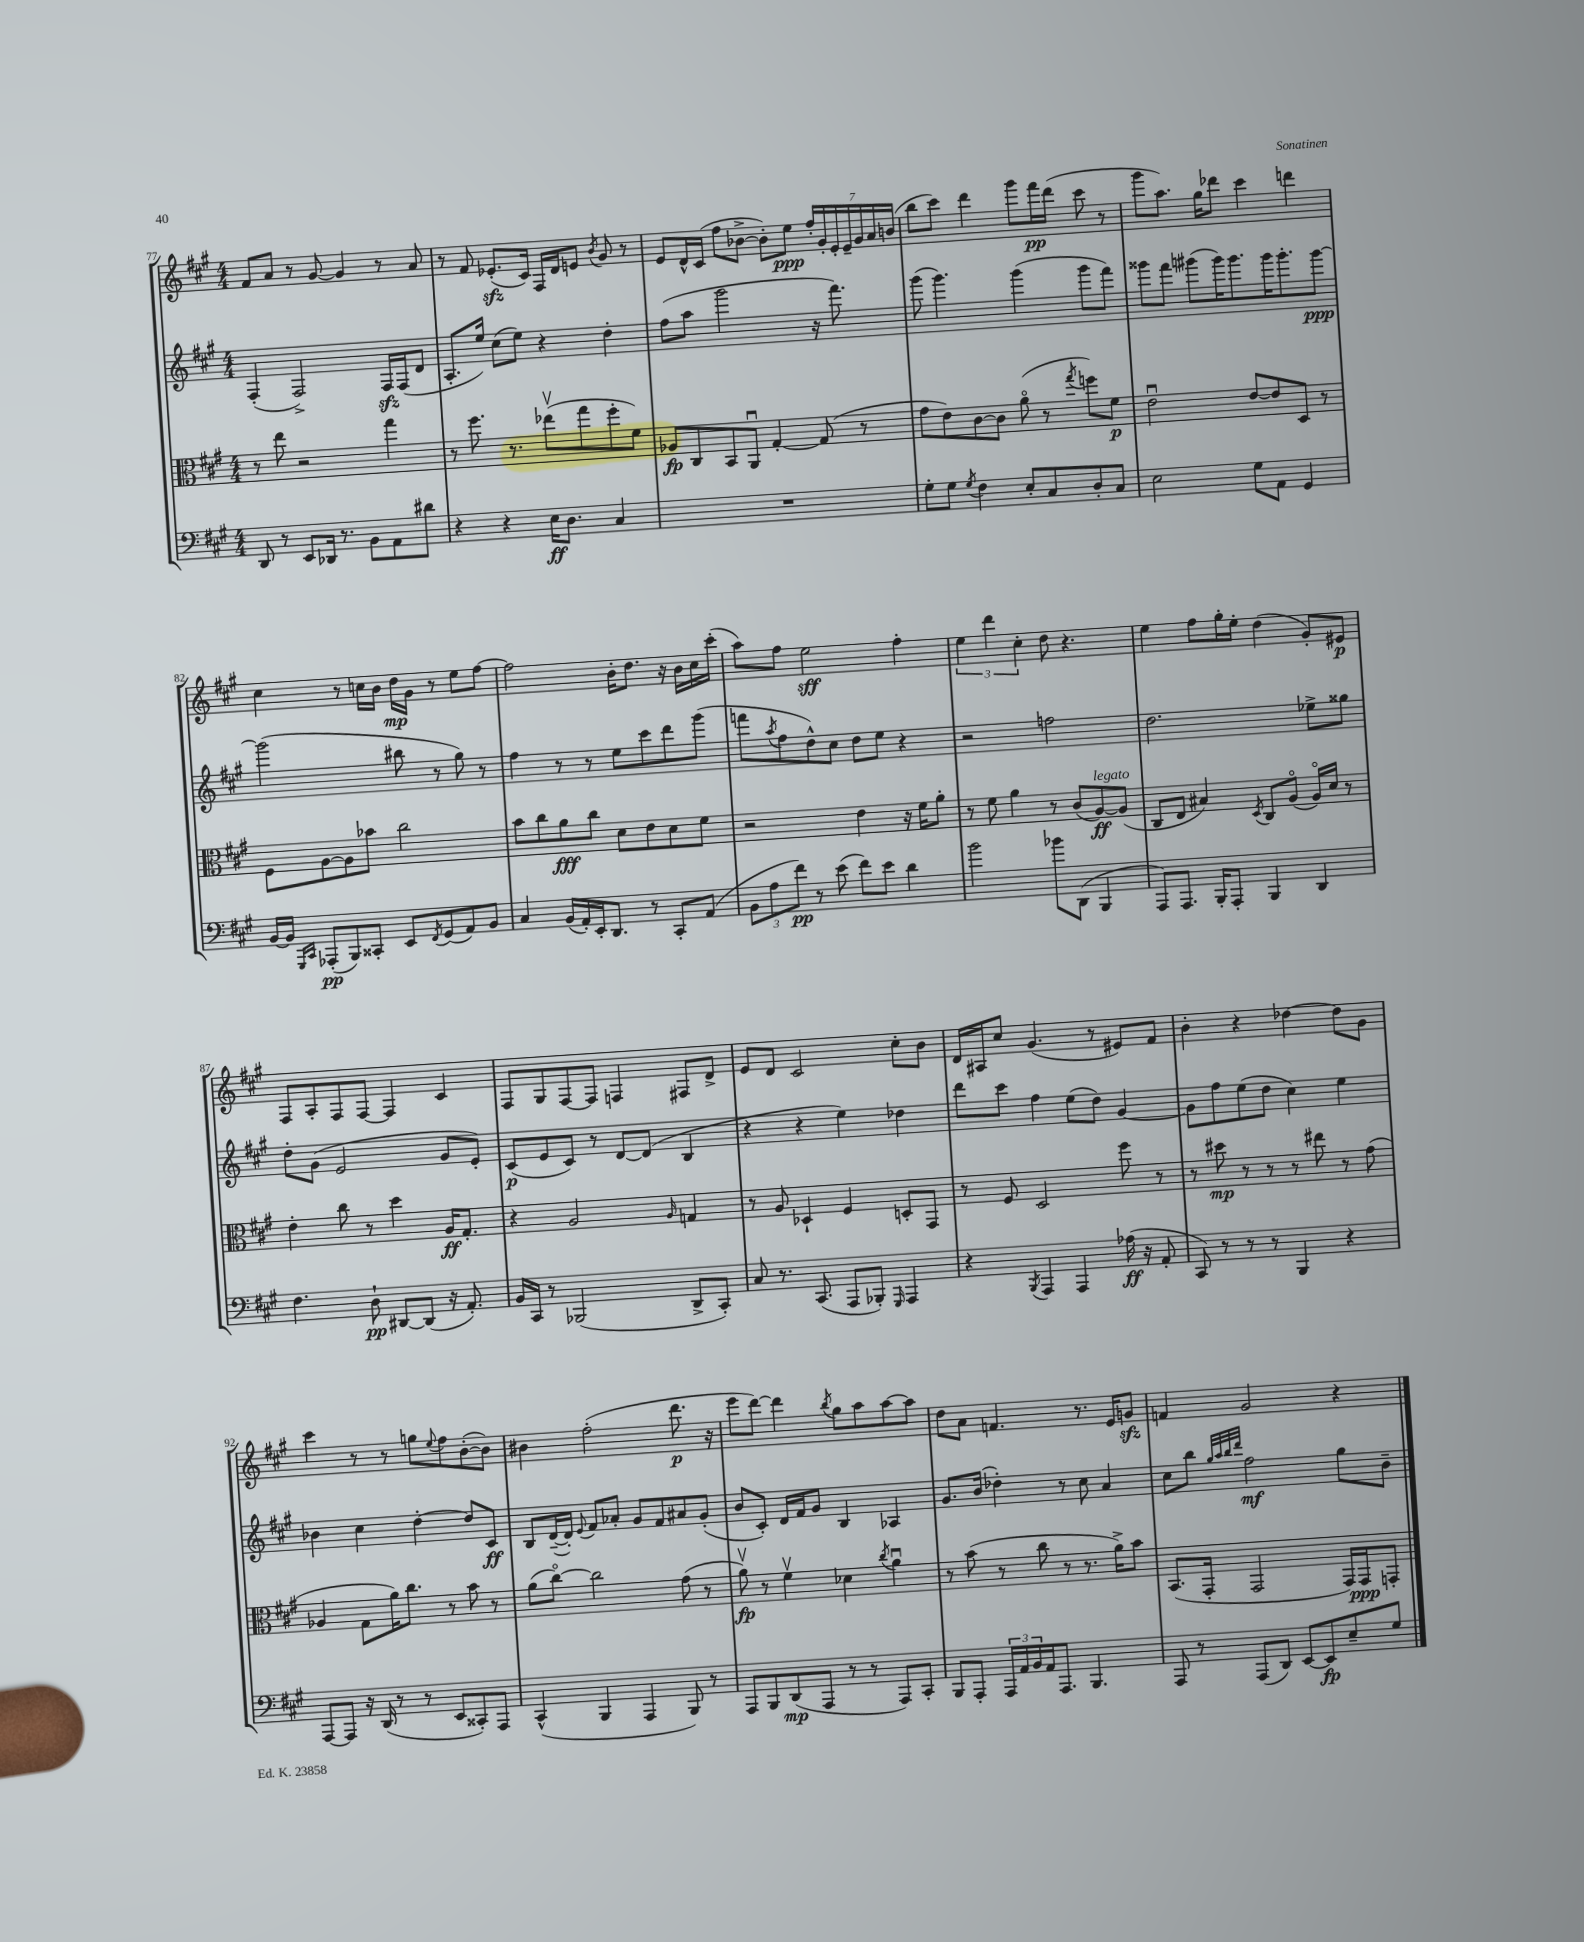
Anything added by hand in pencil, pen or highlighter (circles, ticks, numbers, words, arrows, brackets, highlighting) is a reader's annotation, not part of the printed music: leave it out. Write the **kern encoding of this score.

**kern	**kern	**kern	**kern
*staff4	*staff3	*staff2	*staff1
*clefF4	*clefC3	*clefG2	*clefG2
*k[f#c#g#]	*k[f#c#g#]	*k[f#c#g#]	*k[f#c#g#]
*M4/4	*M4/4	*M4/4	*M4/4
8DD/	8r	(4F#'/	8f#/L
8r	8ee\	.	8a/J
8EE/L	2r	2F#^/)	8r
16DD-/Jk	.	.	[8g#/
8.r	.	.	.
.	.	.	4g#/]
8BB\L	.	.	.
8AA\	4gg#\	16F#/LL	8r
.	.	(16F#/J	.
8d#\J	.	8d/J	8a/
=	=	=	=
4r	8r	8.A'/L	8r
.	8.ff#\	.	8f#/
.	.	16ee/Jk)	.
4r	.	(8cc#\L	(8.e-'/L
.	8.r	.	.
.	.	8ee\J)	.
.	.	.	16c#/Jk)
16E\LK	(8ee-v\L	4r	16F#/LL
8.D\J	.	.	16d/J
.	8gg#\	.	8e/J
.	.	.	8qb/
4C#/	8ff#'\	4dd'\	8g#/
.	8f#\J)	.	8r
=	=	=	=
1r	8A-/L	(8ff#\L	8e/L
.	8C#/	8aa\J	16d^^/L
.	.	.	(16c#/JJ
.	8BB/	2ggg#\	8ff#\L
.	8AAu/J	.	[8b-^\J
.	[4G#'/	.	8b-'\]L)
.	.	.	8ee\J
.	(8G#/]	16r	28ff#'/LL
.	.	.	28g#'/
.	.	8.fff#\)	.
.	.	.	28e'/
.	.	.	28e~/
.	8r	.	.
.	.	.	28g#/
.	.	.	28a/
.	.	.	(28b/JJ
=	=	=	=
8G#'\L	8g#\L	(8ggg#\	8bb\L
8G#\J	8e\)	4.ggg#\)	8ccc#\J)
8qG#/	.	.	.
4F#\	[8c#\	.	4ddd\
.	8c#\]J	.	.
8E'/L	(8ao\	(4ggg#\	8ggg#\L
8C#/	8r	.	16fff#\L
.	.	.	(16ddd\JJ
.	8qgg#/	.	.
8D'/	8ff\L)	8ggg#\L	8ccc#\
8C#/J	8f#\J	8fff#\J)	8r
=	=	=	=
2E\	2eu\	8ggg##\L	8ggg#\L
.	.	8fff#\J	8.aa\J)
.	.	(8ggg#\L	.
.	.	.	16gg#\LK
.	.	16ggg#\K)	8ddd-\J
.	.	8.ggg#\	.
8G#\L	[8e/L	.	4ccc#\
8AA\J	8e/]	16ggg#\K	.
.	.	8.ggg#'\	.
4GG#/	8D/J	.	4ddd\
.	8r	[8ggg#\J	.
=	=	=	=
[16BB/LL	8F#\L	(2ggg#\]	4cc#\
16BB/]JJ	.	.	.
16qqGGG#/LL	.	.	.
16qqCC#/JJ	.	.	.
(8AAA-'/L	[8A\	.	.
8BBB/)	8A\]	.	8r
8CC##'/J	8b-\J	.	16cc\LL
.	.	.	16b\JJ
8EE/L	2cc#\	8bb#\	16dd\LL
.	.	.	16g#\JJ
8qFF#/	.	.	.
(8GG#/	.	8r	8r
8AA/)	.	8gg#\)	8ee\L
8BB/J	.	8r	[8ff#\J
=	=	=	=
4C#/	8b\L	4ff#\	2ff#\]
.	8cc#\	.	.
(16BB/LL	8a\	8r	.
16AA'/)	.	.	.
16EE'/J	8cc#\J	8r	.
8.DD/J	.	.	.
.	8d\L	8ee\L	16b'\LK
.	.	.	8.dd\J
8r	8e\	8ccc#\	.
8CC#'/L	8d\	8ddd\	16r
.	.	.	16b\LL
(8AA/J	8f#\J	(8ggg#\J	16cc#\
.	.	.	(16ccc#'\JJ
=	=	=	=
12BB\L	2r	8fff\L	8aa\L)
12A\	.	.	.
.	.	8qaa/	.
.	.	8ff#\	8ff#\J
12f#\J)	.	.	.
8r	.	8dd^^\)	2ee\
(8e\	.	8cc#\J	.
8f#\L)	4e\	8dd\L	.
8e\J	.	8ee\J	.
4d\	16r	4r	4ff#'\
.	16f#\LK	.	.
.	8a'\J	.	.
=	=	=	=
2b\	8r	2r	6ee\
.	8f#\	.	.
.	.	.	6ddd\
.	4a\	.	.
.	.	.	6cc#'\
8b-\L	8r	2ff\	8dd\
(8DD\J	(8c#/L	.	4.r
4BBB/	[8A/)	.	.
.	(8A/]J	.	.
=	=	=	=
8AAA/L)	8C#/L	2.dd\	4ee\
8.AAA/J	8E/J	.	.
.	4B#/)	.	8ff#\L
16BBB'/LK	.	.	.
8AAA'/J	.	.	16gg#'\L
.	.	.	16ee'\JJ
.	8qD/	.	.
4BBB/	8C#/L	.	(4dd\
.	(8Ao/J	.	.
4DD/	16Ao/LL)	8ee-^\L	8g#'/L)
.	16d/JJ	.	.
.	8r	8gg##\J	8e#/J
=	=	=	=
4.F#\	4e'\	8dd'\L	8F#/L
.	.	(8g#\J	8A'/
.	8cc#\	2e/	8F#/
8D`\	8r	.	[8F#/J
[8DD#/L	4dd\	.	4F#/]
(8DD#/]J	.	.	.
16r	16A/LK	8g#/L	4c#/
8.AA'/)	8.G#'/J	.	.
.	.	8e'/J)	.
=	=	=	=
16BB/LL	4r	(8c#/L	8F#/L
16CC#/JJ	.	.	.
8r	.	8e/	8G#/
(2BBB-/	2A/	8c#/J)	[8F#/
.	.	8r	8F#/]J
.	.	[8d/L	4F/
.	.	(8d/]J	.
.	16qqA/	.	.
8DD^/L	4G/	4B/	8F#/L
8CC#'/J)	.	.	8d^/J
=	=	=	=
8C#/	8r	4r	8e/L
8.r	8A/	.	8d/J
.	4D-`/	4r	2c#/
(8.CC#/	.	.	.
8AAA/L	4F#/	4ee\)	.
8BBB-'/J)	.	.	.
16qqGGG#/	.	.	.
4AAA/	8D'/L	4dd-\	8cc#'\L
.	8GG#/J	.	8b\J
=	=	=	=
4r	8r	8ddd\L	16d/LL
.	.	.	16A#/J
.	8F#/	8ccc#\J	8cc#/J
8qBBB/	.	.	.
4AAA/	2D/	4ff#\	(4.g#/
4AAA/	.	(8ee\L	.
.	.	8dd\J)	8r
(16A-\	8ff#\	[4g#/	8e#/L)
16r	.	.	.
8AA'/	8r	.	8f#/J
=	=	=	=
8CC#/)	8r	8g#\]L	4b'\
8r	8dd#\	8ff#\	.
8r	8r	(8ee\	4r
8r	8r	8dd\J	.
4BBB/	8r	4cc#\)	[4dd-\
.	8ee#\	.	.
4r	8r	4ee\	8dd-\]L
.	(8g#\	.	8g#\J
=	=	=	=
[8AAA/L	4A-/	4b-\	4ccc#\
8AAA/]J	.	.	.
16r	8G#\L	4cc#\	8r
(16DD/	.	.	.
8r	16a\K)	.	8r
.	8.cc#\J	.	.
8r	.	[4dd'\	8gg\L
.	.	.	8qqee/
8EE/L	8r	.	8ff#\
8CC##'/)	8b\	8dd/]L	([8b'\
8AAA/J	8r	8c#/J	8b\]J)
=	=	=	=
(4CC#^^/	(8a\L	8B/L	4b#\
.	[8cc#o\J)	([16d~/L	.
.	.	16d'/]JJ)	.
.	.	8qqe/	.
4BBB/	2cc#\]	8f#/L	(2ff#'\
.	.	8a-'/J	.
4AAA/	.	8g#/L	.
.	.	8f#/	.
8BBB/)	(8g#\	8a#/	8.ddd\
8r	8r	(8g#'/J	.
.	.	.	16r
=	=	=	=
8AAA/L	8av\)	8b/L	8eee\L
8BBB/	8r	8c#'/J)	[8ddd\J)
(8DD/	4f#v\	16d/LL	4ddd\]
.	.	16f#/J	.
8AAA/J	.	8g#/J	.
.	.	.	8qbb/
8r	4d-\	4B/	8gg#\L
8r	.	.	8aa\
.	8qcc#/	.	.
8AAA/L)	4au\	4A-/	[8aa\
8CC#'/J	.	.	8aa\]J
=	=	=	=
8BBB/L	8r	8.g#/L	8dd\L
8AAA'/J	(8b\	.	8a\J
.	.	(16b/Jk	.
24AAA/LL	8r	4dd-'\)	4.f/
24AA/	.	.	.
24BB/	.	.	.
16AA/J	8cc#\	.	.
8.AAA/J	.	.	.
.	8r	8r	.
4.BBB/	8.r	8cc#\	8.r
.	.	4a/	.
.	16a^\LK)	.	16e/LK
.	8b\J	.	8g/J
=	=	=	=
8AAA/	(8.BB/L	8cc#\L	4f/
8r	.	8bb\J	.
.	16GG#'/Jk	.	.
.	.	32qqgg#/LLL	.
.	.	32qqaa/	.
.	.	32qqbb/	.
.	.	32qqddd/JJJ	.
(8AAA/L	2GG#/	2ff#\	2g#/
8DD/J)	.	.	.
[8EE/L	.	.	.
8EE/]	.	.	.
8E~/	16GG#/LL)	8gg#\L	4r
.	16GG#/J	.	.
8G#/J	8GG'/J	8b~\J	.
==	==	==	==
*-	*-	*-	*-
